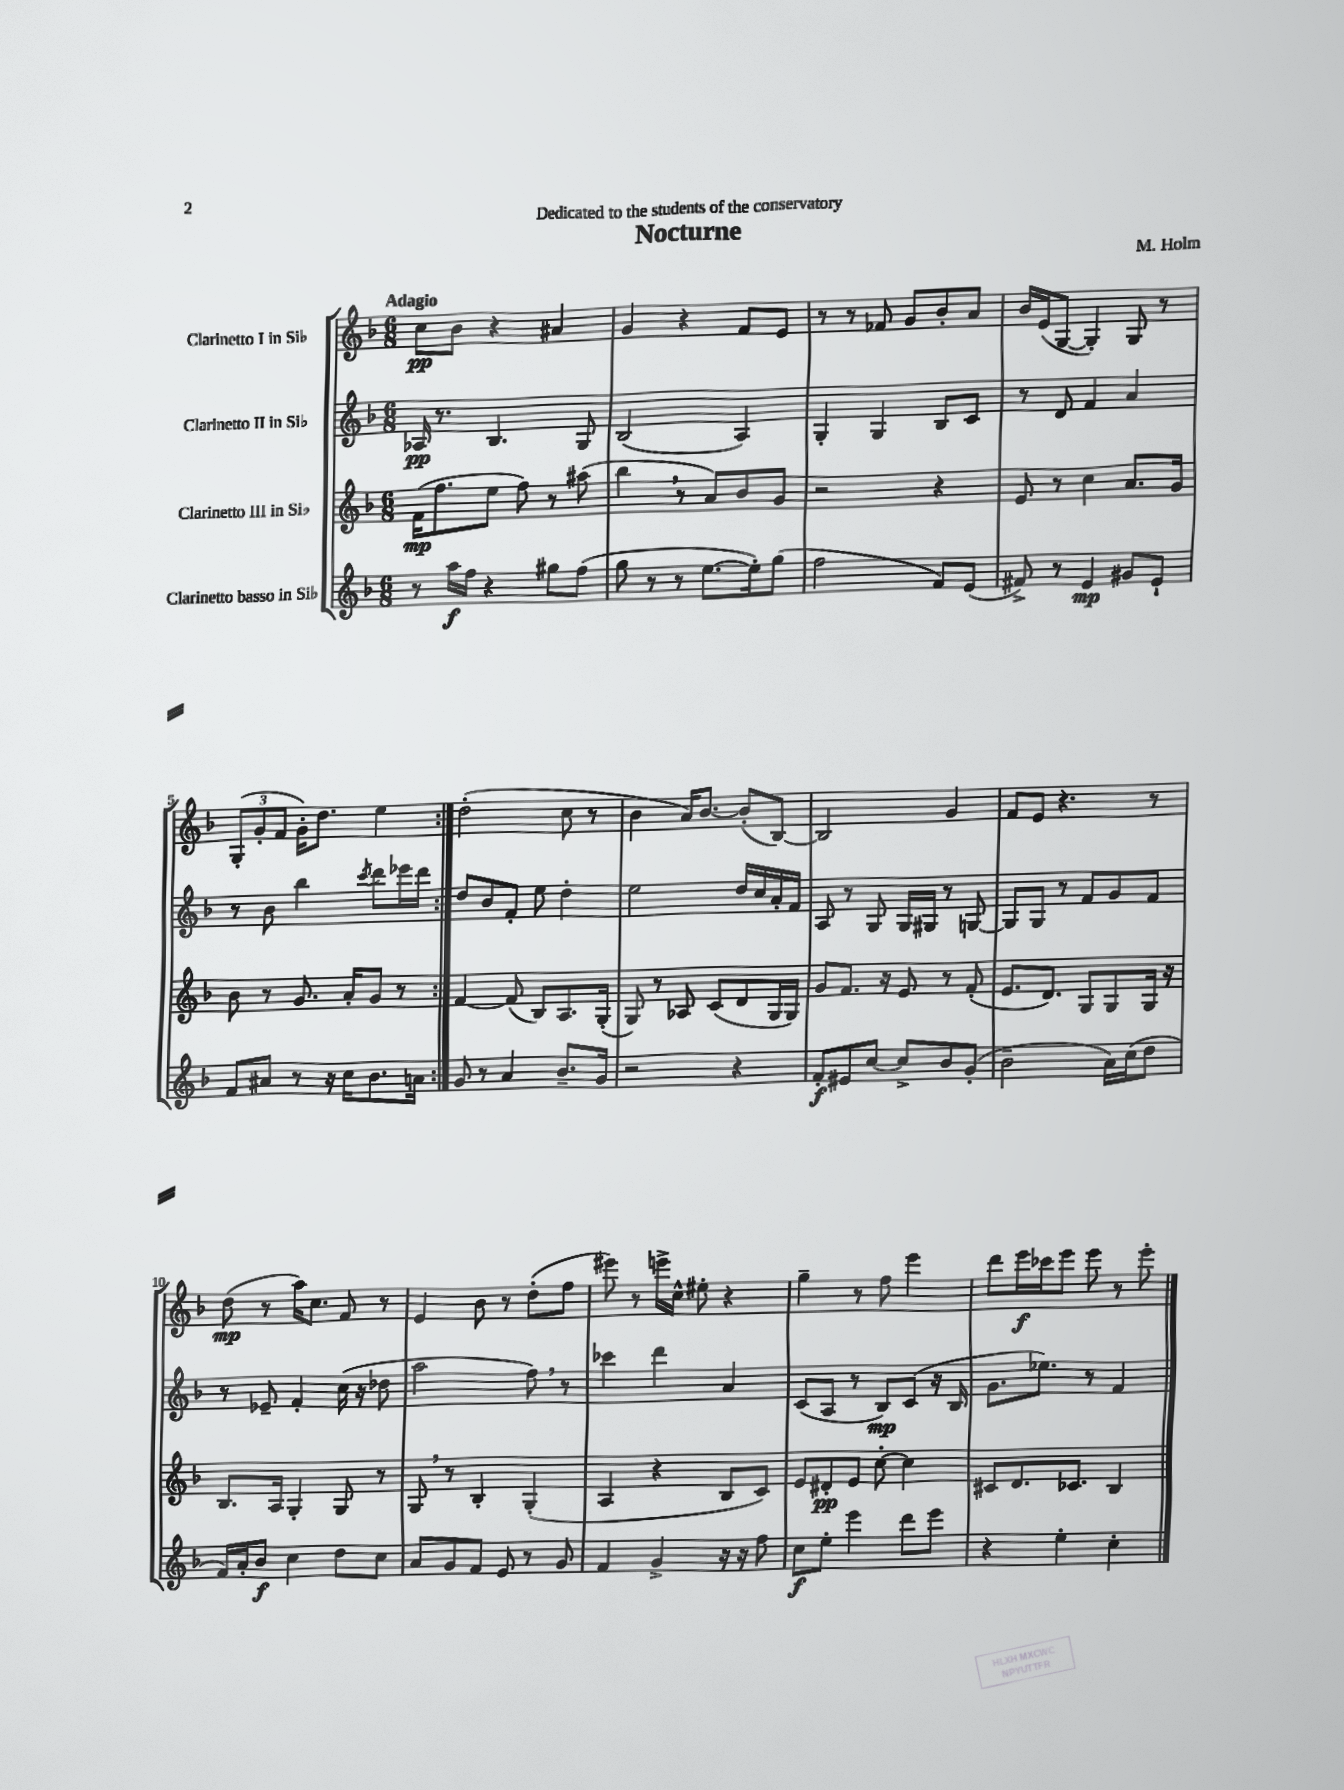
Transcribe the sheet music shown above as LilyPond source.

\header { title = "Nocturne" composer = "M. Holm" dedication = "Dedicated to the students of the conservatory" }
<<
\new StaffGroup <<
\new Staff = "s0" \with { instrumentName = "Clarinetto I in Sib" } {
    \clef treble \key f \major \numericTimeSignature \time 6/8 \tempo "Adagio"
    \autoBeamOff \repeat volta 2 { c''8[\pp bes'8] r4 ais'4 |
    g'4 r4 f'8[ e'8] |
    r8 r8 fes'8 g'8[ bes'8-. a'8] |
    bes'16[ e'16( g8]~ g4-.) g8 r8 |
    \tuplet 3/2 { g8[-.( g'8-. f'8] } g'16[-.) d''8.] e''4 | }
    d''2-.( c''8 r8 |
    bes'4 a'16[) bes'8.]~ bes'8[-.( bes8]~) |
    bes2 g'4 |
    f'8[ e'8] r4. r8 |
    d''8\mp( r8 a''16[) c''8.] f'8 r8 |
    e'4 bes'8 r8 d''8[-.( f''8] |
    eis'''8) r8 e'''16[-> c''16]-^ eis''8-. r4 |
    g''4-- r8 f''8 e'''4 |
    d'''8[ e'''16\f ces'''16 e'''8] e'''8 r8 e'''8-. \bar "|." |
}
\new Staff = "s1" \with { instrumentName = "Clarinetto II in Sib" } {
    \clef treble \key f \major \numericTimeSignature \time 6/8
    \autoBeamOff \repeat volta 2 { aes16\pp r8. bes4. g8 |
    bes2( a4) |
    g4-. g4 bes8[ c'8] |
    r8 d'8 f'4 a'4 |
    r8 bes'8 bes''4 \acciaccatura { c'''8 } d'''8[ ees'''16 d'''16] | }
    d''8[ bes'8 f'8]-. e''8 d''4-. |
    e''2 d''16[ c''16 a'16-. f'16] |
    a8 r8 g8 g16[ gis16] r8 g8~ |
    g8[ g8] r8 f'8[ g'8 f'8] |
    r8 ees'8-- f'4-. c''16( r16 des''8 |
    a''2 f''8) \breathe r8 |
    ces'''4 d'''4 a'4 |
    c'8[( a8] r8 bes8[\mp) c'8]( r16 bes16 |
    g'8.[ ees''8.]) r8 f'4 \bar "|." |
}
\new Staff = "s2" \with { instrumentName = "Clarinetto III in Sib" } {
    \clef treble \key f \major \numericTimeSignature \time 6/8
    \autoBeamOff \repeat volta 2 { f'16[\mp( f''8. e''8] f''8) r8 ais''8( |
    bes''4 \breathe r8 a'8[) bes'8 g'8] |
    r2 r4 |
    e'8 r8 c''4 a'8.[ g'16] |
    bes'8 r8 g'8. a'16[-. g'8] r8 | }
    f'4~ f'8( bes8[) a8. g16]-.( |
    g8) r8 aes8 c'8[( d'8 g16 g16]) |
    g'8[ f'8.] r16 e'8 r8 f'8-.( |
    e'8.[ d'8.]) g8[ g8 g16] r16 |
    bes8.[ a16] g4-. g8 r8 |
    g8 \breathe r8 bes4-. g4-.( |
    a4 r4 bes8[ c'8]) |
    e'8[ dis'8-.\pp e'8] c''8~-. c''4 |
    cis'8[ d'8. ces'8.] bes4 \bar "|." |
}
\new Staff = "s3" \with { instrumentName = "Clarinetto basso in Sib" } {
    \clef treble \key f \major \numericTimeSignature \time 6/8
    \autoBeamOff \repeat volta 2 { r8 a''16[\f f''16] r4 gis''8[ f''8]( |
    g''8 r8 r8 e''8.[~ e''16-.) g''8]( |
    f''2 f'8[) e'8]( |
    fis'8->) r8 e'4\mp gis'8[ e'8]-! |
    f'8[ ais'8] r8 r16 c''16[ bes'8. a'16] | }
    g'8 r8 a'4 bes'8.[-- g'16] |
    r2 r4 |
    f'8[-.\f eis'8 c''8]~ c''8[-> bes'8 g'8]-.( |
    bes'2-- a'16[) c''16( d''8] |
    f'16[) a'16-. bes'8]\f c''4 d''8[ c''8] |
    a'8[ g'8 f'8] e'8 r8 g'8 |
    f'4 g'4-> r16 r16 f''8 |
    c''8[\f e''8]-. e'''4 d'''8[ e'''8] |
    r4 e''4-. c''4-. \bar "|." |
}
>>
>>
